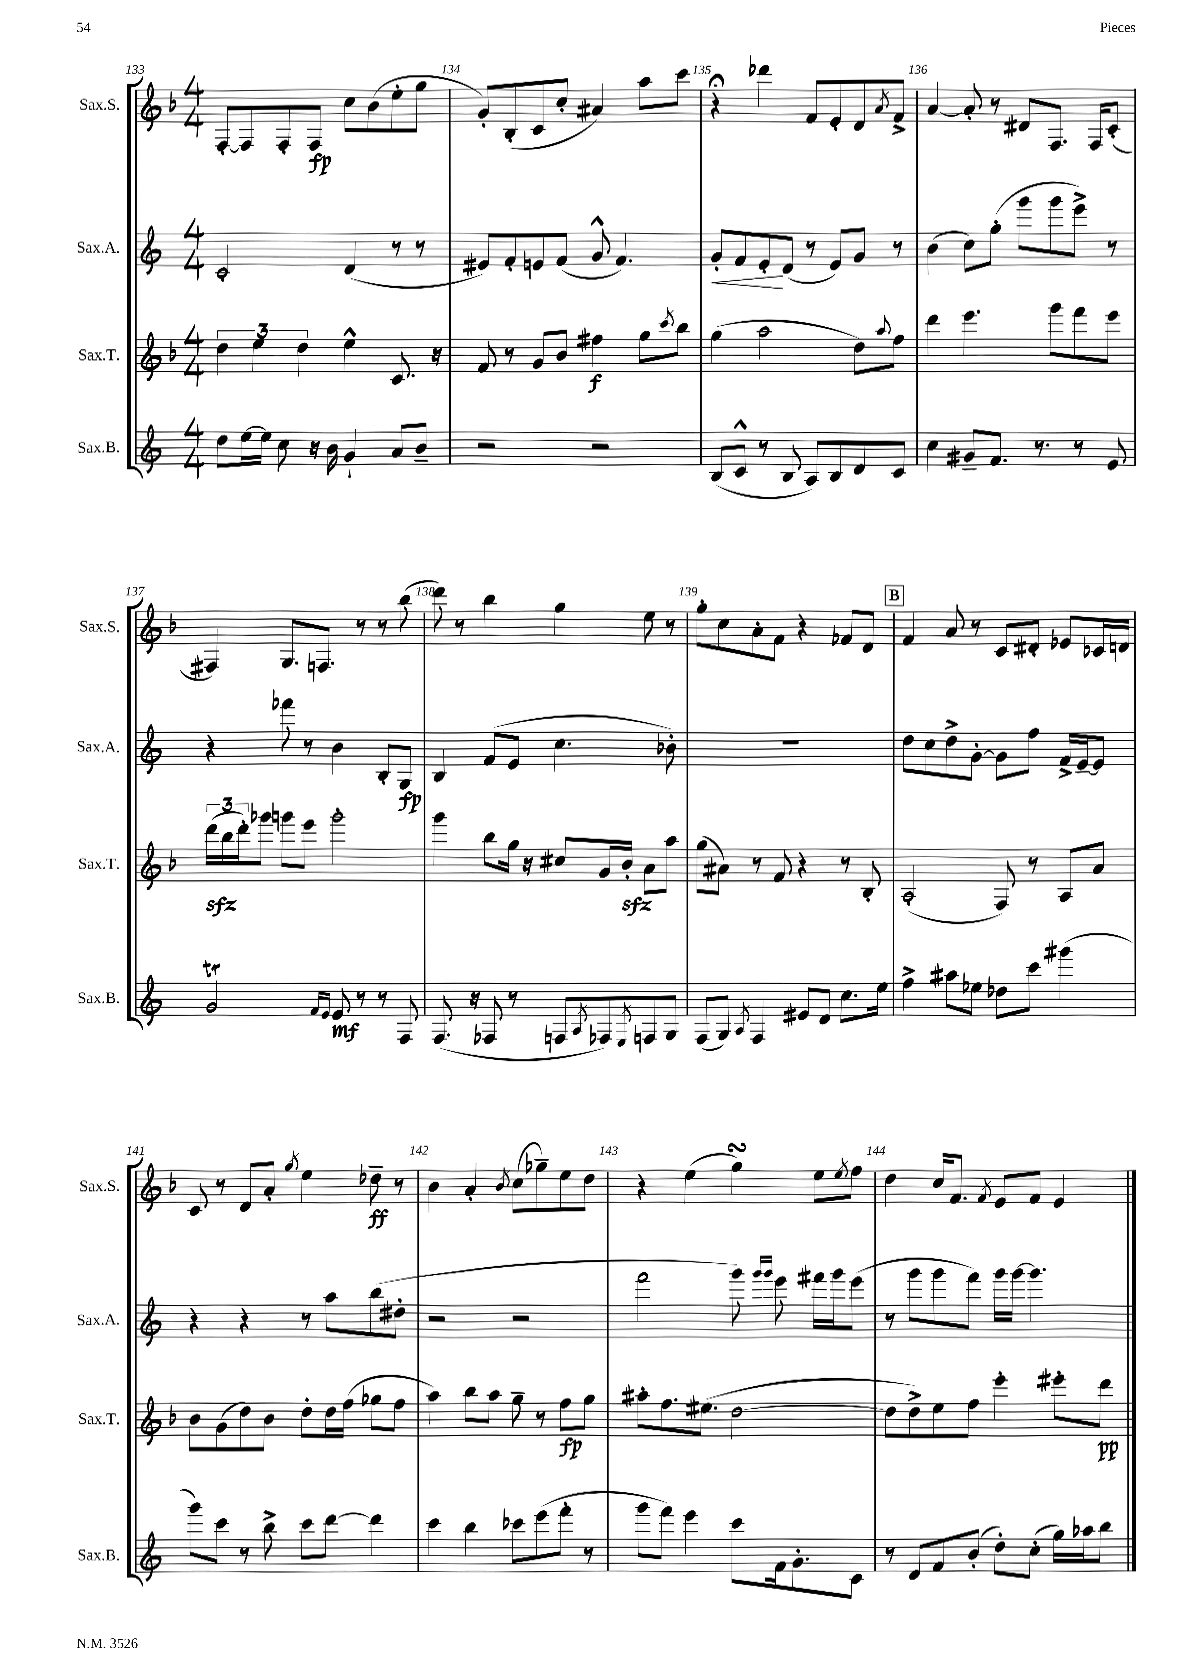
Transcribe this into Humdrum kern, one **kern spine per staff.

**kern	**kern	**kern	**kern
*staff4	*staff3	*staff2	*staff1
*clefG2	*clefG2	*clefG2	*clefG2
*k[]	*k[b-]	*k[]	*k[b-]
*M4/4	*M4/4	*M4/4	*M4/4
8dd	6dd	2c'	[8F'
[16ee	.	.	8F]
.	6ee	.	.
16ee]	.	.	.
8cc	.	.	8F'
.	6dd	.	.
16r	.	.	8F
16b	.	.	.
4g`	4ee^^	(4d	8cc
.	.	.	(8b-
8a	8.c	8r	8ee'
8b~	.	8r	8gg
.	16r	.	.
=	=	=	=
2r	8f	8e#)	8g')
.	8r	8f'	(8B-'
.	8g	8e	8c
.	8b-	(8f	8cc'
2r	4ff#	8g^^	4a#)
.	.	4.f)	.
.	8gg	.	8aa
.	8qccc	.	.
.	8bb-	.	8ccc
=	=	=	=
(8B	(4gg	8g'	4r;
8c^^	.	8f	.
8r	2aa	8e'	4ddd-
8B	.	(8d	.
8A)	.	8r	8f
8B	.	8e)	8e'
8d	8dd)	8g	8d
.	8qqaa	.	8qa
8c	8ff	8r	8f^
=	=	=	=
4cc	4ddd	(4b	[4a
8g#~	4.eee	8cc)	8a']
8.f	.	(8gg'	8r
.	.	8ggg	8d#
8.r	.	.	.
.	8ggg	8ggg	8.F
8r	8fff	8eee^)	.
.	.	.	16F
8e	8eee	8r	(8c'
=	=	=	=
2g	(24ddd	4r	4F#)
.	24bb-	.	.
.	24ddd')	.	.
.	8ggg-	.	.
.	8ggg	8fff-	8.G
.	8eee	8r	.
.	.	.	8.F
16qqf	.	.	.
16qqe	.	.	.
8e	2ggg'	4b	.
8r	.	.	8r
8r	.	8B'	8r
8F	.	8G	(8bb-
=	=	=	=
(8.F	4ggg	4B	8ddd)
.	.	.	8r
16r	.	.	.
8F-	8bb-	(8f	4bb-
8r	16gg	8e	.
.	16r	.	.
8F	8cc#	4.cc	4gg
8qA	.	.	.
8F-)	16g	.	.
.	16b-'	.	.
8qE	.	.	.
8F	8a	.	8ee
8G	8aa	8b-')	8r
=	=	=	=
(8F	(8gg	1r	8gg'
8G)	8a#)	.	8cc
8qA	.	.	.
4F	8r	.	8a'
.	8f	.	8f
8e#	4r	.	4r
8d	.	.	.
8.cc	8r	.	8f-
.	8B-'	.	8d
16ee	.	.	.
=	=	=	=
4ff^	(2A'	8dd	4f
.	.	8cc	.
8aa#	.	8dd^	8a
8ee-	.	[8g'	8r
8dd-	8F)	8g]	8c
8ccc	8r	8ff	8d#'
(4ggg#	8A	16f^	8e-
.	.	[16e~	.
.	8a	8e]	16c-
.	.	.	16d
=	=	=	=
8ggg)	8b-	4r	8c
8ccc	(8g	.	8r
8r	8dd)	4r	8d
8bb^	8b-	.	8a'
.	.	.	8qgg
8ccc	8dd'	8r	4ee
[8ddd	16dd	8aa	.
.	(16ff	.	.
4ddd]	8gg-	(8bb	8dd-~
.	8ff	8dd#'	8r
=	=	=	=
4ccc	4aa)	2r	4b-
4bb	8bb-	.	4a'
.	8aa	.	.
.	.	.	8qb-
8ccc-	8gg~	2r	(8cc
(8eee	8r	.	8gg-~)
8fff'	8ff	.	8ee
8r	8gg	.	8dd
=	=	=	=
8ggg	8aa#'	2fff	4r
8fff)	8.ff	.	.
4eee	.	.	(4ee
.	(8.ee#	.	.
8ccc	[2dd	8ggg)	4gg)
.	.	16qqggg	.
.	.	16qqggg	.
16f	.	8eee	.
8.g'	.	.	.
.	.	16fff#	8ee
.	.	16ggg	.
.	.	.	8qee
8c	.	(8eee	8ff
=	=	=	=
8r	8dd]	8r	4dd
8d	8dd^)	8ggg	.
8f	8ee	8ggg	16cc
.	.	.	8.f
(8b'	8ff	8fff)	.
.	.	.	8qf
8dd')	4eee'	16ggg	8e
.	.	[16ggg	.
(8cc'	.	4.ggg]	8f
16gg)	8eee#'	.	4e
16aa-	.	.	.
8bb	8ddd	.	.
==	==	==	==
*-	*-	*-	*-
